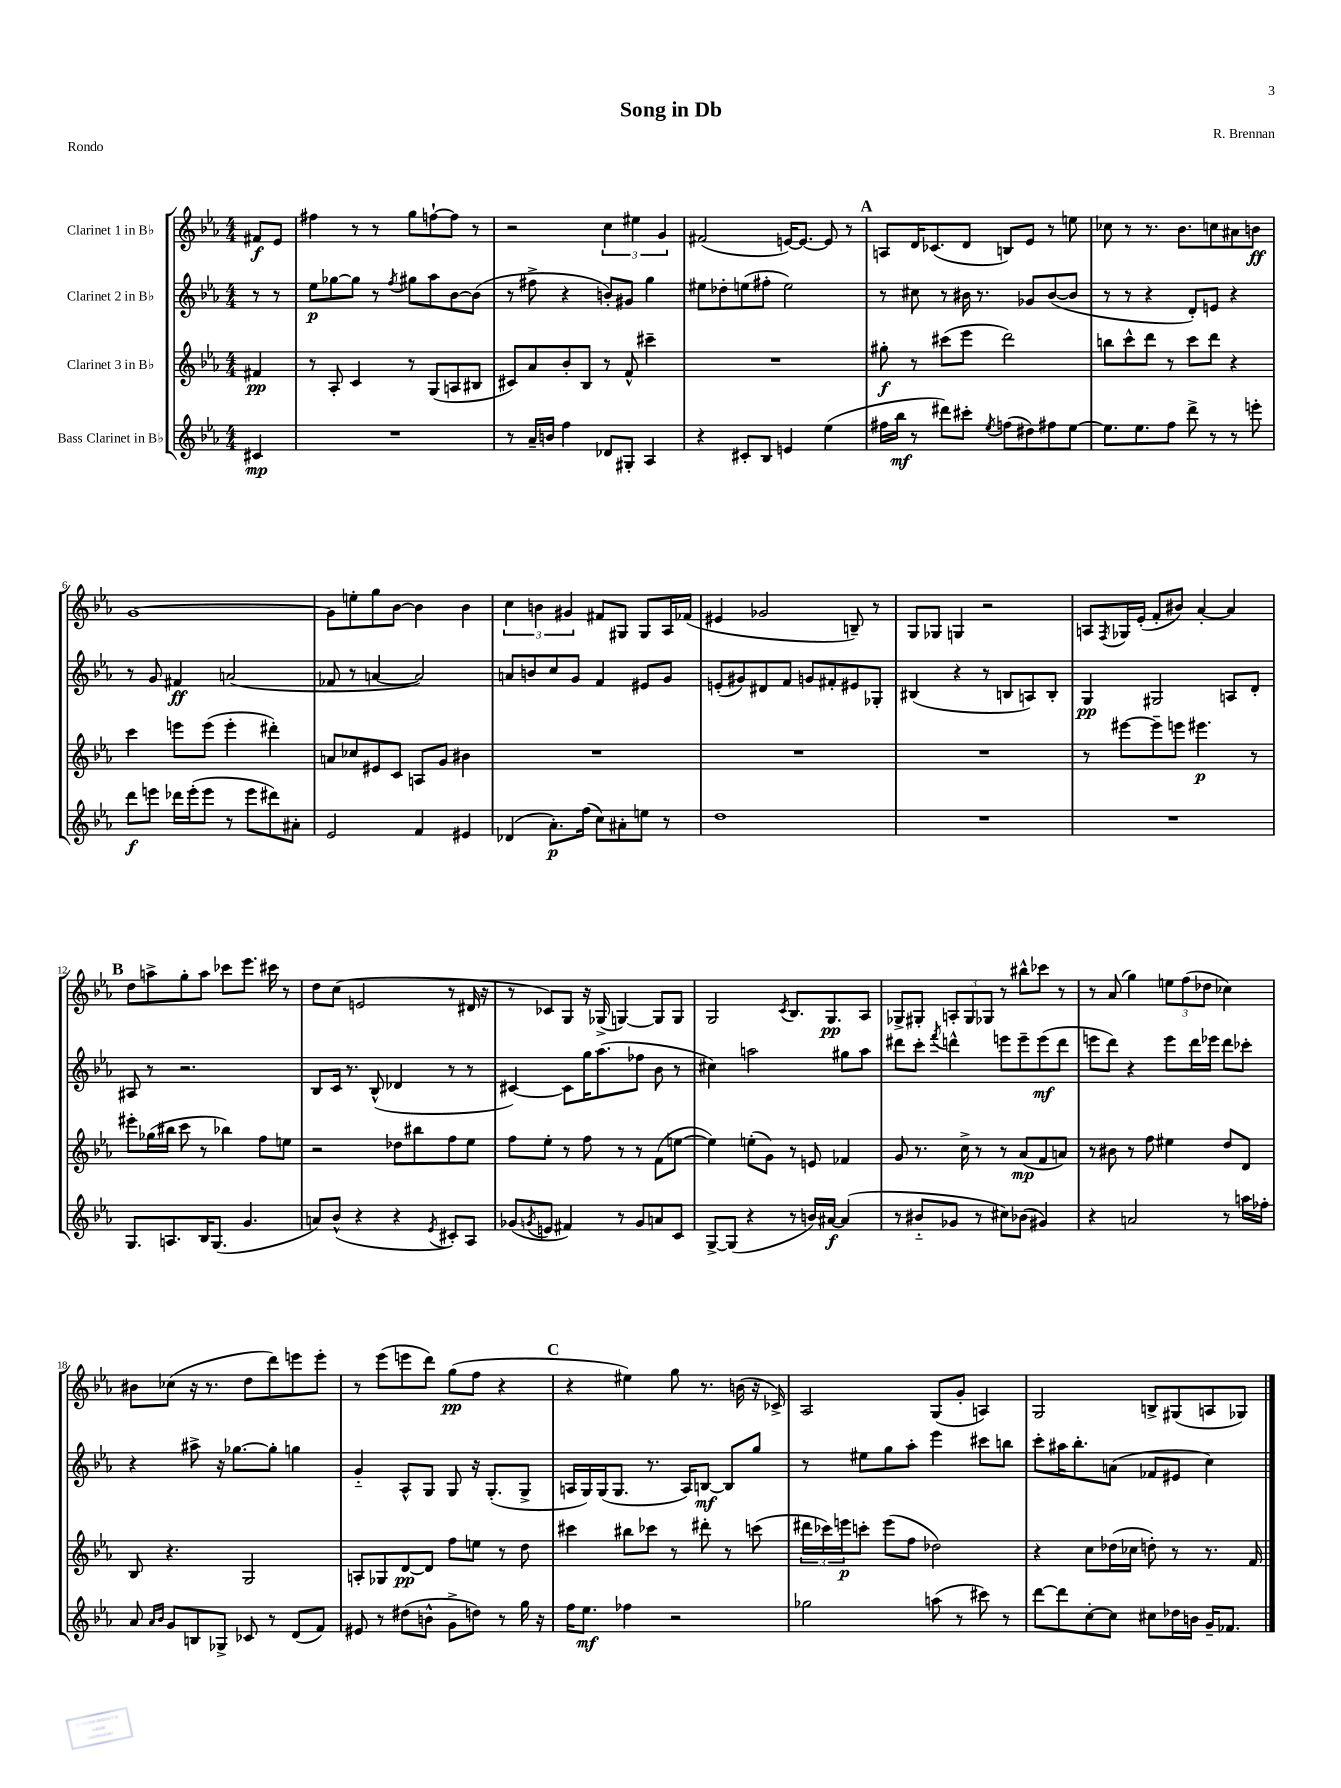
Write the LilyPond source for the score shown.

\header { title = "Song in Db" composer = "R. Brennan" piece = "Rondo" }
<<
\new StaffGroup <<
\new Staff = "s0" \with { instrumentName = "Clarinet 1 in Bb" } {
    \clef treble \key ees \major \numericTimeSignature \time 4/4 \partial 4
    fis'8\f ees'8 |
    fis''4 r8 r8 g''8 f''8~-! f''8 r8 |
    r2 \tuplet 3/2 { c''4 eis''4 g'4 } |
    fis'2( e'16~) e'8.~ e'8 r8 |
    \mark \markup { \bold "A" } a8 d'16 ces'8.( d'8 b8) ees'8 r8 e''8 |
    ces''8 r8 r8. bes'8. c''8 ais'8 b'8\ff |
    g'1~ |
    g'8 e''8-. g''8 bes'8~ bes'4 bes'4 |
    \tuplet 3/2 { c''4 b'4 gis'4 } fis'8 gis8 gis8 aes16 fes'16( |
    eis'4 ges'2 b8--) r8 |
    g8 ges8 g4 r2 |
    a8 \acciaccatura { f8 } ges16 ees'16-.( f'8-. bis'8) aes'4~-. aes'4 |
    \mark \markup { \bold "B" } d''8 a''8-> g''8-. a''8 ces'''8 ees'''8. cis'''16 r8 |
    d''8 c''8( e'2 r8 dis'16 r16 |
    r8 ces'8) g8 r16 ges16->( g4~) g8 g8 |
    g2 \acciaccatura { c'8 } bes8. g8.\pp aes8 |
    ges8-> gis8-. \tuplet 3/2 { a8-. gis8 ges8 } r8 bis''8-^ ces'''8 r8 |
    r8 aes'8( g''4) \tuplet 3/2 { e''8 f''8( des''8 } ces''4) |
    bis'8 ces''8( r16 r8. d''8 d'''8) e'''8 e'''8-. |
    r8 ees'''8( e'''8 d'''8) g''8\pp( f''8 r4 |
    \mark \markup { \bold "C" } r4 eis''4) g''8 r8. b'16( r16 ces'16->) |
    aes2 g8( g'8-. a4) |
    g2 b8-> gis8( a8 ges8) \bar "|." |
}
\new Staff = "s1" \with { instrumentName = "Clarinet 2 in Bb" } {
    \clef treble \key ees \major \numericTimeSignature \time 4/4 \partial 4
    r8 r8 |
    ees''8\p ges''8~ ges''8 r8 \acciaccatura { f''8 } gis''8 aes''8 bes'8~ bes'8( |
    r8 fis''8-> r4 b'8-.) gis'8 g''4 |
    eis''8 des''8-. e''8( fis''8-. e''2) |
    \mark \markup { \bold "A" } r8 cis''8 r8 bis'16 r8. ges'8 bis'8~( bis'8 |
    r8 r8 r4 d'8-.) e'8 r4 |
    r8 g'8 fis'4\ff a'2( |
    fes'8 r8 a'4~ a'2) |
    a'8 b'8 c''8 g'8 f'4 eis'8 g'8 |
    e'8-.( gis'8) dis'8 f'8 g'8 fis'8-. eis'8 ges8-. |
    bis4( r4 r8 b8 a8) b8-. |
    g4\pp gis2 a8 d'8-. |
    \mark \markup { \bold "B" } ais8 r8 r2. |
    bes8 c'16 r8. bes8-^( des'4 r8 r8 |
    cis'4~) cis'8 g''16 aes''8.( fes''8 bes'8 r8 |
    cis''4) a''2 gis''8 a''8 |
    dis'''8 c'''8-. \acciaccatura { f'''8 } d'''4-^ e'''8 e'''8-- e'''8\mf( d'''8 |
    e'''8 d'''8) r4 e'''8 d'''16 ees'''16 d'''8 ces'''8-. |
    r4 ais''8-> r16 ges''8.~ ges''8-. g''4 |
    g'4-_ aes8-^ g8 g8 r16 g8.-.( g8-> |
    \mark \markup { \bold "C" } a16 g16) g16( g8. r8. a16) b8~\mf b8 g''8 |
    r8 eis''8 g''8 aes''8-. ees'''4 cis'''8 b''8 |
    c'''8-. ais''16 bes''8.-. a'8( fes'8 eis'8 c''4) \bar "|." |
}
\new Staff = "s2" \with { instrumentName = "Clarinet 3 in Bb" } {
    \clef treble \key ees \major \numericTimeSignature \time 4/4 \partial 4
    fis'4\pp |
    r8 aes8-. c'4 r8 g8( a8 bis8 |
    cis'8) aes'8 bes'8-. bes8 r8 f'8-^ cis'''4-- |
    R1 |
    \mark \markup { \bold "A" } gis''8-.\f r8 cis'''8( ees'''8 d'''2) |
    b''8 c'''8-^ d'''8 r8 c'''8 d'''8 r4 |
    c'''4 e'''8 e'''8( e'''4-. dis'''4-.) |
    a'8 ces''8 eis'8 c'8 a8 g'8 bis'4 |
    R1 |
    R1 |
    R1 |
    r8 eis'''8~ eis'''8-- e'''8 eis'''4.\p r8 |
    \mark \markup { \bold "B" } eis'''8-. ges''16( bis''16 c'''8 r8 bes''4) f''8 e''8 |
    r2 des''8 bis''8 f''8 ees''8 |
    f''8 ees''8-. r8 f''8 r8 r8 f'8( e''8~ |
    e''4) e''8-.( g'8) r8 e'8 fes'4 |
    g'8 r8. c''16-> r8 r8 aes'8\mp( f'8 a'8) |
    r8 bis'8 r8 f''8 eis''4 d''8 d'8 |
    bes8 r4. g2 |
    a8-. ges8 d'8~\pp d'8 f''8 e''8 r8 d''8 |
    \mark \markup { \bold "C" } cis'''4 bis''8 ces'''8 r8 dis'''8-. r8 c'''8( |
    \tuplet 3/2 { dis'''16 ces'''16) e'''16\p } c'''8-. e'''8( f''8 des''2) |
    r4 c''8 des''16( ces''16 d''8-.) r8 r8. f'16 \bar "|." |
}
\new Staff = "s3" \with { instrumentName = "Bass Clarinet in Bb" } {
    \clef treble \key ees \major \numericTimeSignature \time 4/4 \partial 4
    cis'4\mp |
    R1 |
    r8 aes'16-- b'16 f''4 des'8 gis8-. aes4 |
    r4 cis'8-. bes8 e'4 ees''4( |
    \mark \markup { \bold "A" } fis''16 bes''16\mf r8 dis'''8) cis'''8-. \acciaccatura { ees''8 } f''8( dis''8) fis''8 ees''8~ |
    ees''8. ees''8. f''8 d'''8-> r8 r8 e'''8-. |
    d'''8\f e'''8 des'''16 e'''16-.( e'''8 r8 e'''8 dis'''8) ais'8-. |
    ees'2 f'4 eis'4 |
    des'4( aes'8.-.\p) f''16( c''8) ais'8-. e''8 r8 |
    d''1 |
    R1 |
    R1 |
    \mark \markup { \bold "B" } g8. a8. bes16 g8.( g'4. |
    a'8) bes'8-^( r4 r4 \acciaccatura { ees'8 } cis'8-.) aes8 |
    ges'8( \acciaccatura { g'8 } e'8 fis'4) r8 g'8 a'8 c'8 |
    g8~-> g8( r4 r8 b'16) ais'16~\f ais'4( |
    r8 bis'8-_ ges'8 r8 cis''8) bes'8( gis'4) |
    r4 a'2 r8 a''16 fes''16-. |
    aes'8 \grace { aes'16 bes'16 } g'8 b8 ges8-> ces'8 r8 d'8( f'8) |
    eis'8 r8 dis''8( b'8-^ g'8-> d''8) r8 g''16 r16 |
    \mark \markup { \bold "C" } f''16 ees''8.\mf fes''4 r2 |
    ges''2 a''8( r8 cis'''8) r8 |
    d'''8~ d'''8 c''8~-. c''8 cis''8 des''16 b'16 g'16-- fes'8. \bar "|." |
}
>>
>>
